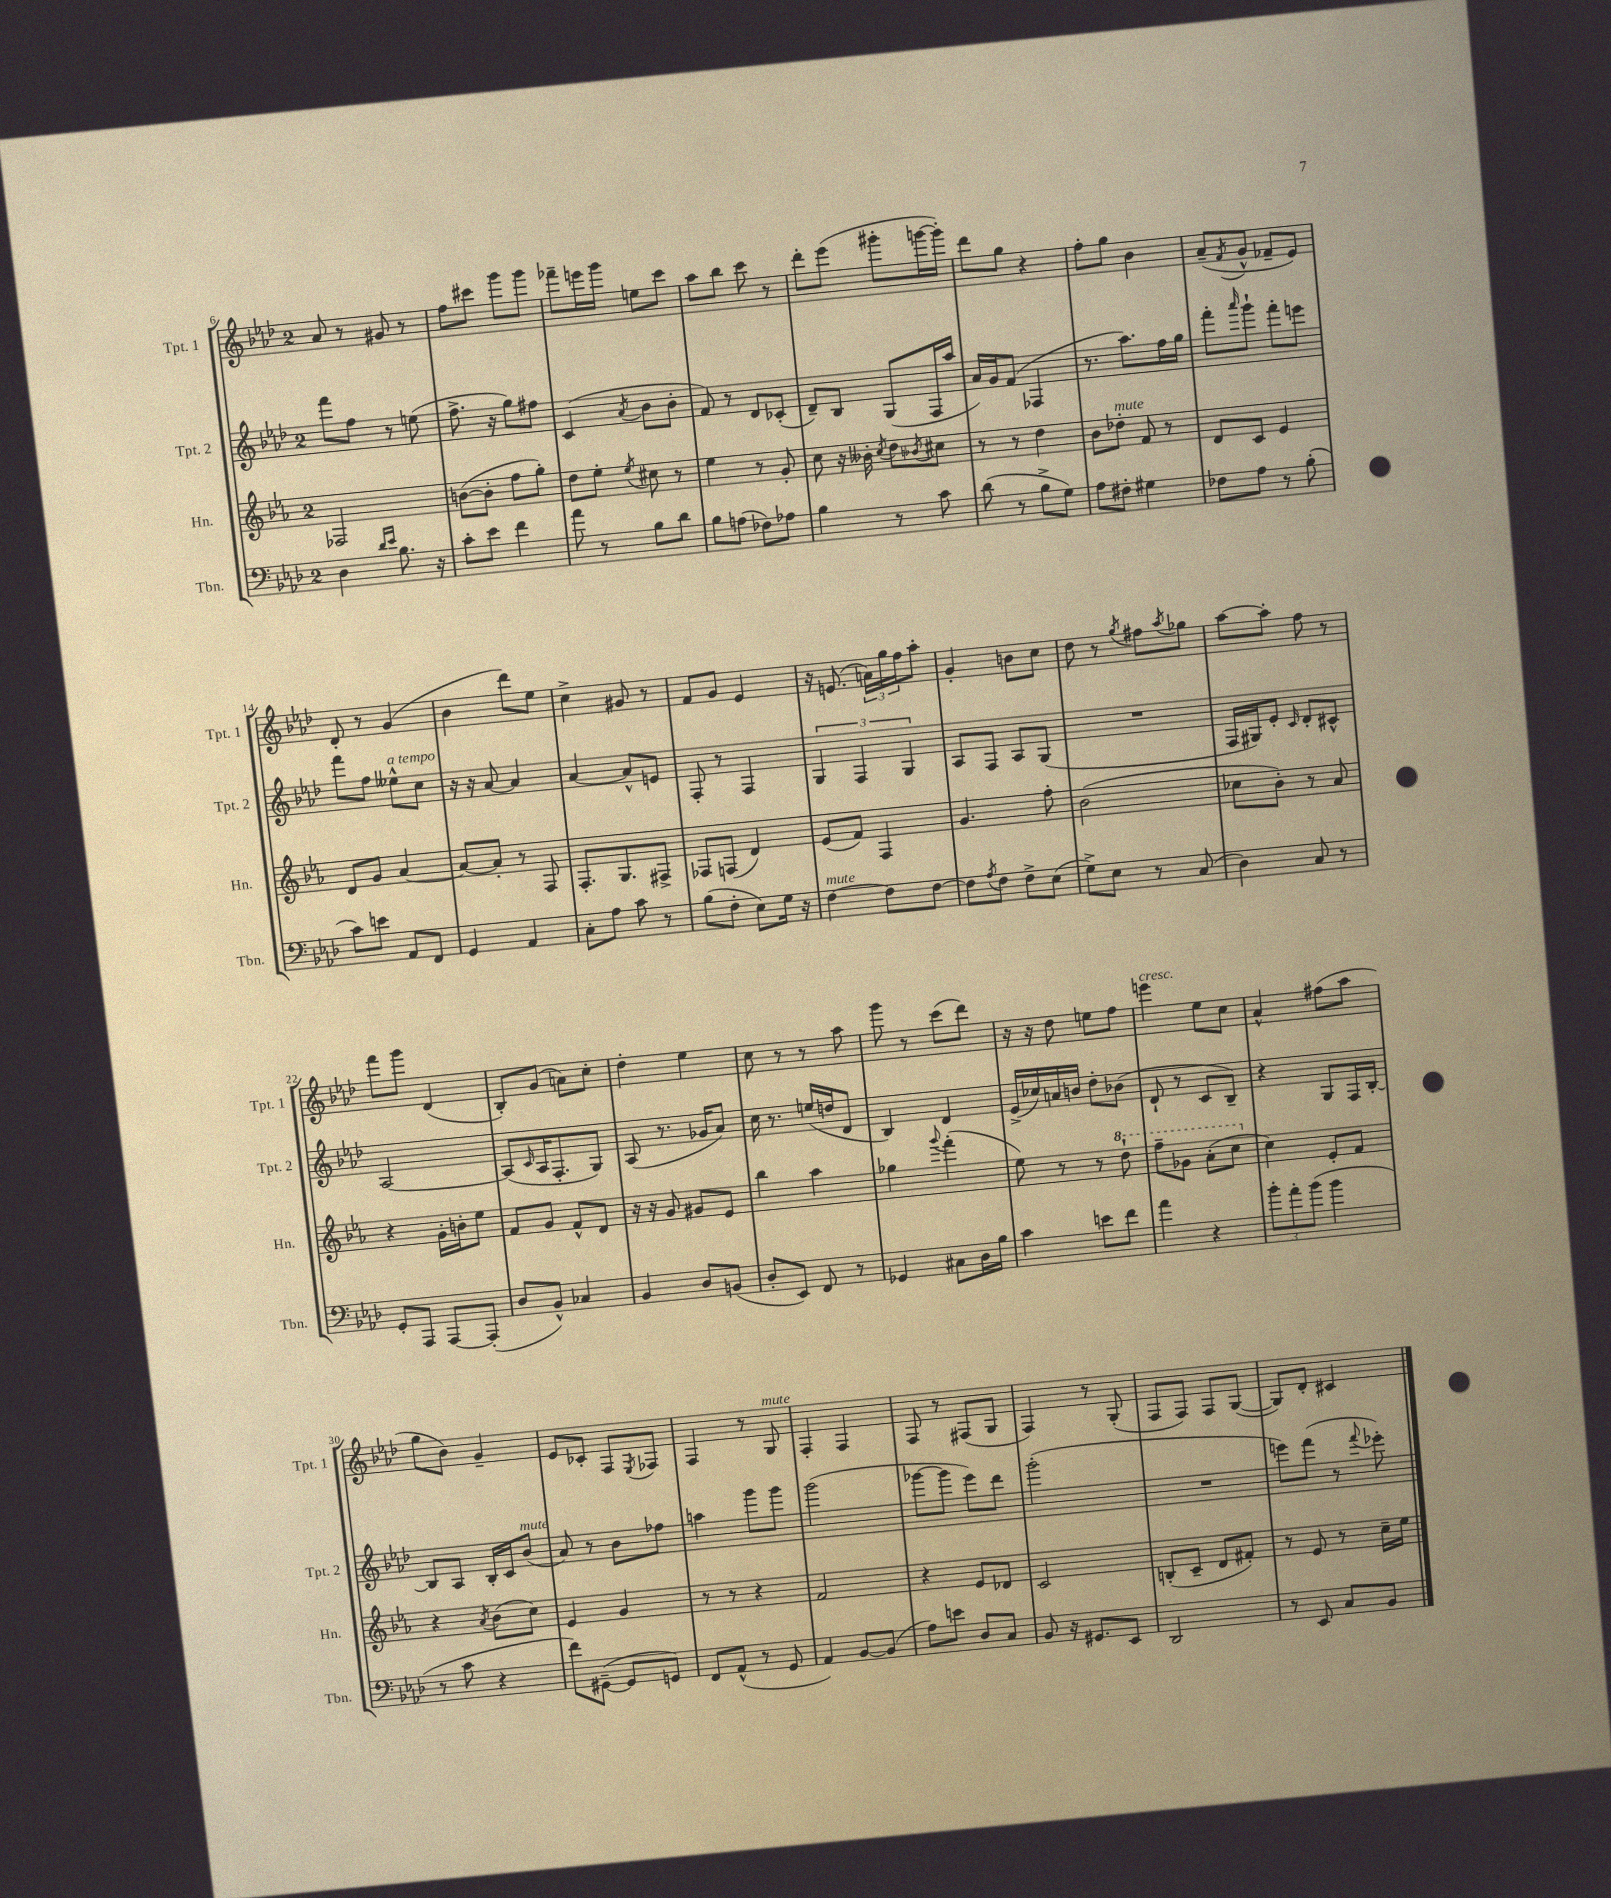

**kern	**kern	**kern	**kern
*staff4	*staff3	*staff2	*staff1
*clefF4	*clefG2	*clefG2	*clefG2
*k[b-e-a-d-]	*k[b-e-a-]	*k[b-e-a-d-]	*k[b-e-a-d-]
*M2/4	*M2/4	*M2/4	*M2/4
4D-	2F-	8fff	8a-
.	.	8ff	8r
16qqd-	.	.	.
16qqe-	.	.	.
8.B-	.	8r	8g#
.	.	(8ee	8r
16r	.	.	.
=	=	=	=
8c'	([8b	8.ff^	8ff
8e-	8b']	.	8ccc#
.	.	16r	.
4f	8ff	8gg)	8ggg
.	8gg')	8ff#	8ggg
=	=	=	=
8a-	8dd	(4c	8fff-~
8r	8ee-'	.	16eee
.	.	.	16ggg
.	8qee-	8qa-	.
8B-	8cc#	8b-	8ee
8d-	8r	8b-'	8ccc
=	=	=	=
8B-	4ee-	8f)	8aa-
(8A	.	8r	8bb-
8F-)	8r	8d-	8ccc
8A-	8g'	(8c-'	8r
=	=	=	=
4B-	8cc	8d-~)	8ddd-'
.	16r	8B-	(8eee-
.	16b--'	.	.
.	8qcc	.	.
8r	8dd	(8G	8ggg#'
.	8qb-	.	.
8c	8cc#	16F	[16ggg
.	.	16aa-	16ggg'])
=	=	=	=
(8d-	8r	16a-)	8ddd-
.	.	16g	.
8r	8r	(8f	8gg
8B-^	4dd	4F-	4r
8G)	.	.	.
=	=	=	=
8A-	8b-	8.r	8ff'
8F#'	8dd-'	.	8gg
.	.	8.aa-)	.
4G#	8f	.	4b-
.	8r	16ff	.
.	.	16gg	.
=	=	=	=
8F-	8d	8fff'	(8a-~
.	.	16qqaaa-	8qf
8A-	8c	8ggg`	8g^^
8r	4e-	8fff'	8f-~
(8B-'	.	8eee	8e-)
=	=	=	=
8c)	8d	8fff	8d-'
8e	8g	8ff	8r
8AA-	[4a-	8ee--^^	(4g
8FF	.	8cc	.
=	=	=	=
4GG	8a-_	16r	4b-
.	.	16r	.
.	8a-']	[8a-	.
4AA-	8r	4a-]	8ddd-)
.	8F	.	8ee-
=	=	=	=
8C'	8.F'	[4a-	4cc^
8A-	.	.	.
.	8.G	.	.
8c	.	8a-^^]	8g#
8r	8F#^	8e	8r
=	=	=	=
(8B-	8F-	8F'	8f
8F'	(8F	8r	8g
8E-)	4d)	4F	4e-
16G	.	.	.
16r	.	.	.
=	=	=	=
[4F	(8e-	6G	16r
.	.	.	(8.e
.	8f)	.	.
.	.	6F	.
8F]	4F	.	24a)
.	.	.	24gg
.	.	6G	24ff
[8F	.	.	8aa-'
=	=	=	=
8F]	4.g	8A-	4g'
8qA-	.	.	.
8F	.	8F	.
8F^	.	8A-	8b
(8E-	8ff'	(8G	8cc
=	=	=	=
8G^)	(2b-	2r	8dd-
8E-	.	.	8r
.	.	.	8qgg
8r	.	.	8ff#
.	.	.	8qaa-
(8C	.	.	8gg-
=	=	=	=
4D-)	8cc-	16F	[8aa-
.	.	16G#)	.
.	8b-')	8e-'	8aa-']
.	.	16qqc	.
8C	8r	8d-'	8ff
8r	8a-	8c#^^	8r
=	=	=	=
8GG'	4r	[2A-	8fff
8AAA-	.	.	8ggg
[8AAA-	16g'	.	(4d-
.	16b'	.	.
(8AAA-']	8ee-	.	.
=	=	=	=
8D-	8f	(8A-]	8B-')
.	.	16qqc	.
8BB-^^)	8g	16A-	(8g
.	.	8.F'	.
4C-	8f^^	.	8a)
.	8d	8G)	8cc'
=	=	=	=
4BB-	16r	(8A-	4dd-'
.	16r	.	.
.	8g	8.r	.
8D-	8g#	.	4ee-
.	.	16g-	.
(8BB	8e-	8a-)	.
=	=	=	=
8D-'	4bb-	16cc	8cc
.	.	8.r	.
8EE-)	.	.	8r
8FF	4aa-	(16ee	8r
.	.	16dd	.
8r	.	8d-	8aa-
=	=	=	=
4GG-	4gg-	4B-)	8ggg
.	.	.	8r
.	8qqggg	.	.
8C#	(4fff'	4d-	(8ccc
16D-	.	.	8ddd-)
16B-	.	.	.
=	=	=	=
4c	8ee-)	(16e-^	16r
.	.	16cc-)	16r
.	8r	16a	8dd-
.	.	16b	.
8e	8r	8dd-'	8ee
8f	8ddd`	(8b-	8ff
=	=	=	=
4a-	8fff~	8d-`	4eee
.	8gg-	8r	.
4r	(8aa-'	8c	8ee-
.	8ccc	8B-~)	8cc
=	=	=	=
12b-'	4cc)	4r	4a-^^
12a-'	.	.	.
(12b-	.	.	.
4b-	8e-'	8G	(8ff#
.	8f	16F	8aa-
.	.	[16B-'	.
=	=	=	=
8r	4r	8B-]	8gg
8c	.	8A-	8b-)
.	8qa-	.	.
4r	(8b-	16B-'	4g~
.	.	16c	.
.	8cc)	(8b-	.
=	=	=	=
8f)	4e-	8a-)	8e-
([8GG#~	.	8r	8c-'
8GG#]	4g	8b-	8F
.	.	.	8qE-
8GG)	.	8ff-	8F-
=	=	=	=
8FF	8r	4aa	4F
(8AA-^^	8r	.	.
8r	4r	8ggg	8r
8GG	.	8ggg	8G
=	=	=	=
4AA-)	2f	(2ggg	4F'
[8BB-	.	.	4F
(8BB-]	.	.	.
=	=	=	=
8A-)	4r	[8ggg-	8F
8e	.	8ggg-]	8r
8D-	8e-	8eee-)	(8F#
8C	8d-	8ddd-	8G
=	=	=	=
8BB-	2c	(2ggg'	4F)
16r	.	.	.
8.GG#	.	.	.
.	.	.	8r
8EE-	.	.	(8G'
=	=	=	=
2DD-	(8B'	2r	8F
.	8c~	.	8F)
.	8d	.	8F
.	8f#')	.	([8G
=	=	=	=
8r	8r	8eee)	8G])
8EE-	8e-	(8fff	8d-'
8C	8r	8r	4c#
.	.	8qqfff	.
8BB-	16cc~	8eee-')	.
.	16ee-	.	.
==	==	==	==
*-	*-	*-	*-
